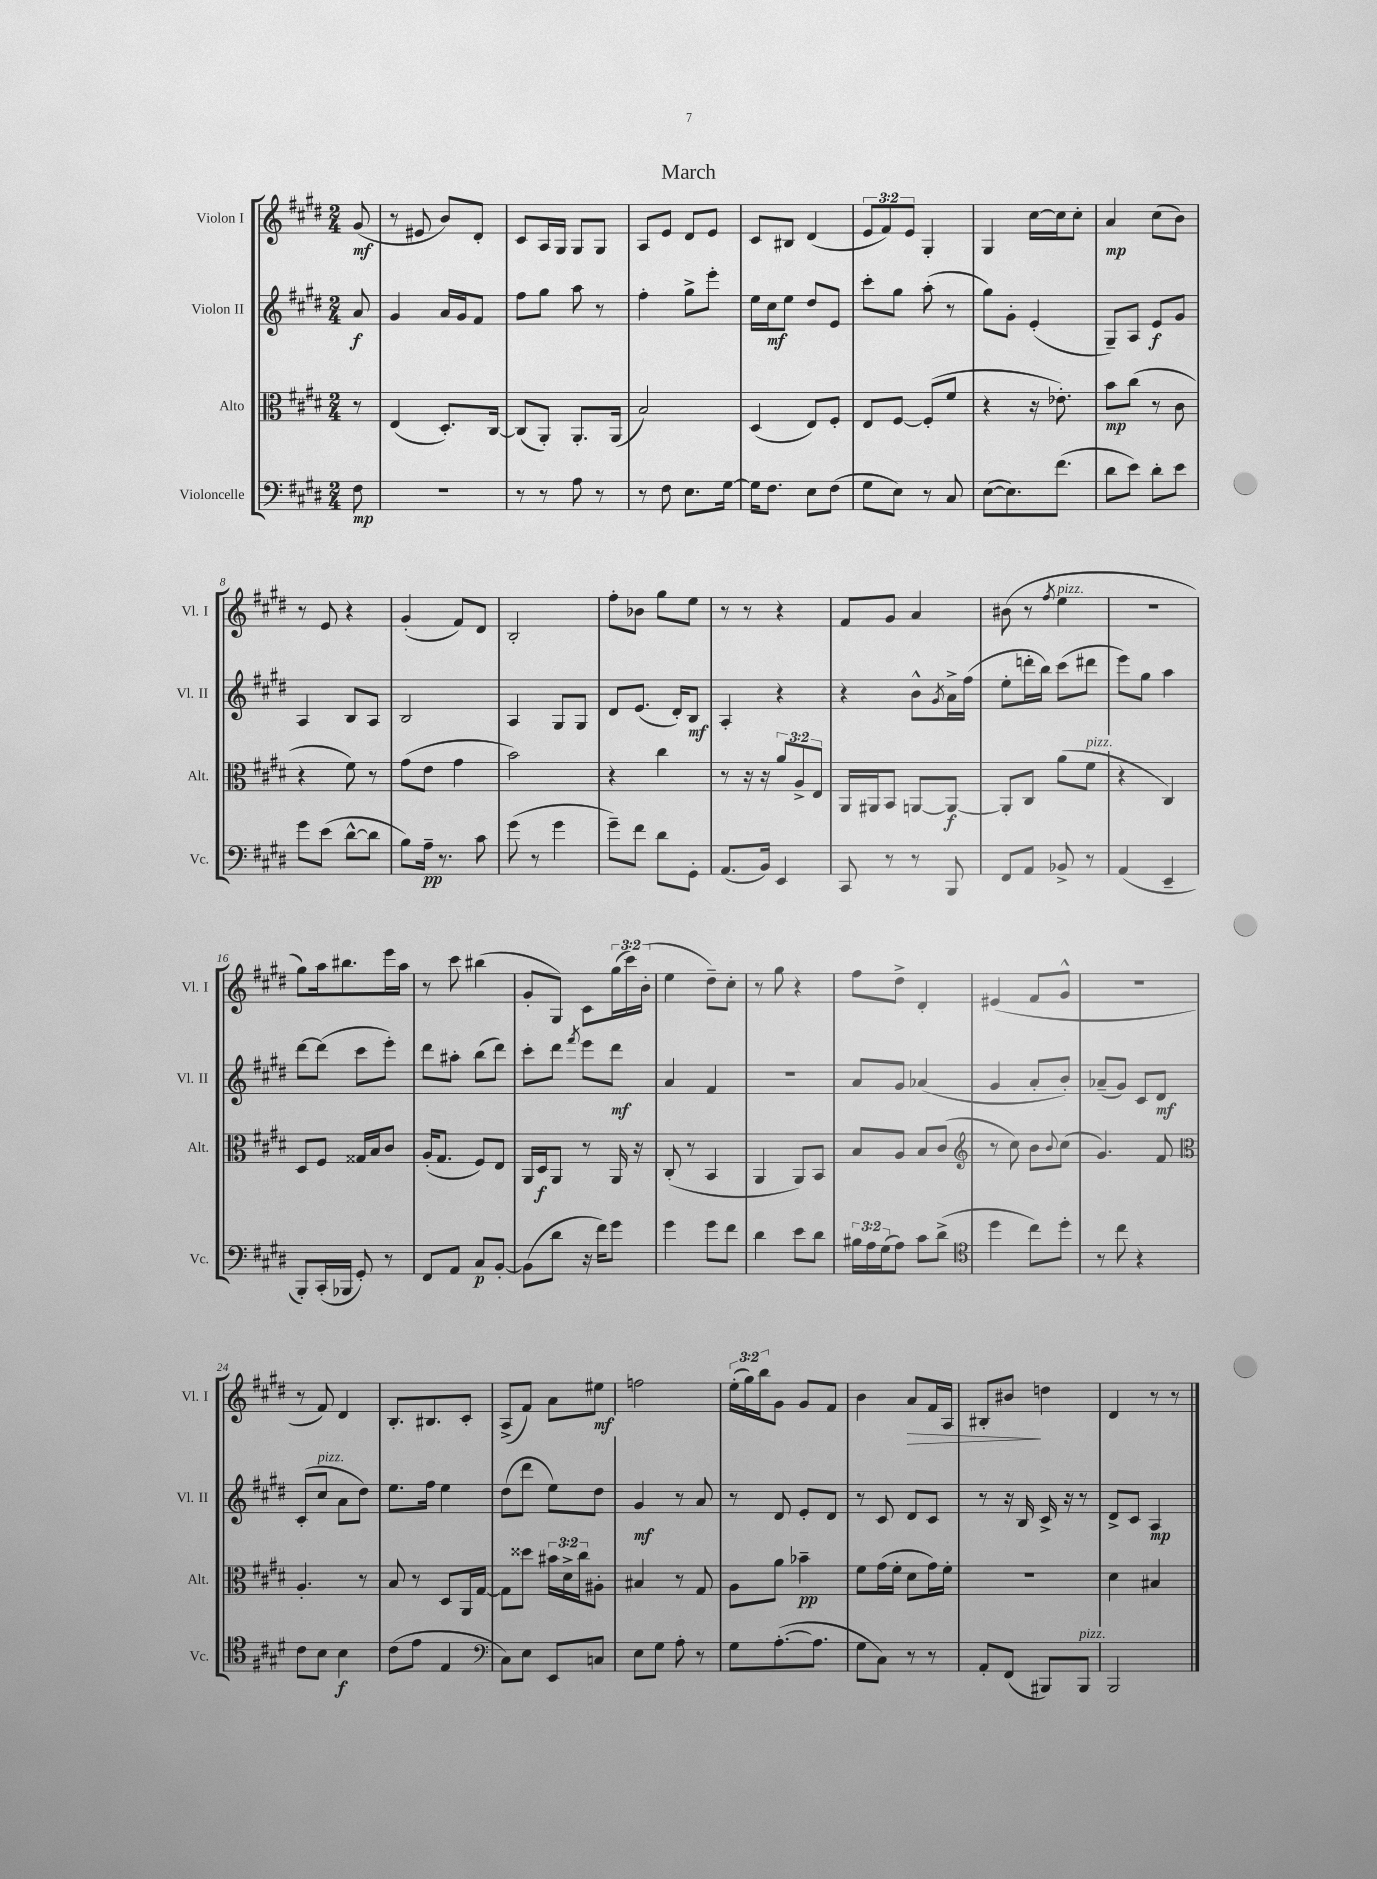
\header { title = "March" }
<<
\new StaffGroup <<
\new Staff = "s0" \with { instrumentName = "Violon I" shortInstrumentName = "Vl. I" } {
    \clef treble \key e \major \numericTimeSignature \time 2/4 \override Staff.TupletNumber.text = #tuplet-number::calc-fraction-text \partial 8
    gis'8\mf( |
    r8 eis'8 b'8) dis'8-. |
    cis'8 a16 gis16 gis8 gis8 |
    a8 e'8 dis'8 e'8 |
    cis'8 bis8 dis'4( |
    \tuplet 3/2 { e'8 fis'8) e'8 } gis4-. |
    gis4 cis''16~ cis''16 cis''8-. |
    a'4\mp cis''8( b'8) |
    r8 e'8 r4 |
    gis'4-.( fis'8) dis'8 |
    b2-. |
    fis''8-. bes'8 gis''8 e''8 |
    r8 r8 r4 |
    fis'8 gis'8 a'4 |
    bis'8( r8 \acciaccatura { fis''8 } e''4^\markup { \italic "pizz." } |
    R2 |
    gis''8) a''16 bis''8. e'''16 a''16 |
    r8 cis'''8 bis''4( |
    gis'8-. gis8) cis'8 \tuplet 3/2 { gis''16( cis'''16) b'16-.( } |
    e''4 dis''8--) cis''8-. |
    r8 gis''8 r4 |
    fis''8 dis''8-> dis'4-. |
    eis'4( fis'8 gis'8-^ |
    r2 |
    r8 fis'8) dis'4 |
    b8.-. bis8. cis'8-. |
    a8->( fis'8) a'8 eis''8\mf |
    f''2 |
    \tuplet 3/2 { e''16-.( gis''16) b''16 } gis'8 gis'8 fis'8 |
    b'4 a'8\> fis'16 a16 |
    bis8-. bis'8\! d''4 |
    dis'4 r8 r8 \bar "|." |
}
\new Staff = "s1" \with { instrumentName = "Violon II" shortInstrumentName = "Vl. II" } {
    \clef treble \key e \major \numericTimeSignature \time 2/4 \partial 8
    a'8\f |
    gis'4 a'16 gis'16 fis'8 |
    fis''8 gis''8 a''8 r8 |
    fis''4-. gis''8-> e'''8-. |
    e''16 cis''16\mf e''8 dis''8 e'8 |
    cis'''8-. gis''8 a''8-.( r8 |
    gis''8) gis'8-. e'4-.( |
    gis8--) a8 e'8\f gis'8 |
    a4 b8 a8 |
    b2 |
    a4 gis8 gis8 |
    dis'8 e'8.( dis'16-.) b8\mf |
    a4-. r4 |
    r4 b'8-^ \acciaccatura { gis'8 } a'16-> fis''16( |
    e''8-. d'''16-. b''16) cis'''8( dis'''8 |
    e'''8) gis''8 a''4 |
    dis'''8~ dis'''8( cis'''8 e'''8-.) |
    dis'''8 ais''8-. b''8( dis'''8) |
    cis'''8-. dis'''8 \acciaccatura { fis'''8 } e'''8 dis'''8\mf |
    a'4 fis'4 |
    R2 |
    a'8 gis'8 aes'4( |
    gis'4 a'8-. b'8-.) |
    aes'8--( gis'8) cis'8 dis'8\mf |
    cis'8-.( cis''8^\markup { \italic "pizz." } a'8 dis''8) |
    e''8. fis''16 e''4 |
    dis''8( dis'''8 e''8) dis''8 |
    gis'4\mf r8 a'8 |
    r8 dis'8 e'8-. dis'8 |
    r8 cis'8 dis'8 cis'8 |
    r8 r16 b16 cis'16-> r16 r8 |
    dis'8-> cis'8 a4\mp \bar "|." |
}
\new Staff = "s2" \with { instrumentName = "Alto" shortInstrumentName = "Alt." } {
    \clef alto \key e \major \numericTimeSignature \time 2/4 \override Staff.TupletNumber.text = #tuplet-number::calc-fraction-text \partial 8
    r8 |
    e4( dis8.-.) cis16~ |
    cis8( a,8-.) a,8.-. a,16( |
    b2) |
    dis4( e8) fis8-. |
    e8 fis8~ fis8-.( fis'8 |
    r4 r16 ees'8.-.) |
    b'8\mp cis''8( r8 cis'8 |
    r4 fis'8) r8 |
    gis'8( e'8 gis'4 |
    b'2) |
    r4 cis''4 |
    r8 r16 r16 \tuplet 3/2 { a'8 a8-> e8 } |
    a,16 ais,16 b,8 a,8~ a,8~\f |
    a,8-. cis8 a'8( fis'8^\markup { \italic "pizz." } |
    r4 cis4) |
    dis8 fis8 gisis16 b16 cis'8 |
    a16-.( gis8. fis8) e8 |
    a,16 dis16\f a,8 r8 a,16 r16 |
    cis8-.( r8 b,4 |
    a,4 a,8) b,8 |
    b8 a8 b8 cis'8( |
    \clef treble r8 cis''8) b'8 \appoggiatura { b'8 } cis''8( |
    gis'4.) fis'8 |
    \clef alto a4.-. r8 |
    b8 r8 dis8 a,16 gis16~ |
    gis8 disis''8 \tuplet 3/2 { bis'16 dis'16-> cis''16 } ais8-. |
    bis4 r8 gis8 |
    a8 a'8 bes'4--\pp |
    fis'8 gis'16( fis'16-. dis'8 gis'16) fis'16-. |
    R2 |
    dis'4 bis4 \bar "|." |
}
\new Staff = "s3" \with { instrumentName = "Violoncelle" shortInstrumentName = "Vc." } {
    \clef bass \key e \major \numericTimeSignature \time 2/4 \override Staff.TupletNumber.text = #tuplet-number::calc-fraction-text \partial 8
    fis8\mp |
    R2 |
    r8 r8 a8 r8 |
    r8 fis8 e8. gis16~ |
    gis16 fis8. e8 fis8( |
    gis8 e8) r8 cis8 |
    e8~( e8.) fis'8.( |
    dis'8 e'8) dis'8-. e'8 |
    gis'8 e'8( dis'8~-^ dis'8 |
    b8) a16--\pp r8. cis'8 |
    gis'8( r8 gis'4 |
    gis'8--) fis'8 dis'8 gis,8-. |
    a,8.( b,16) e,4 |
    cis,8 r8 r8 b,,8 |
    fis,8 a,8 bes,8-> r8 |
    a,4( e,4-- |
    b,,8-.) cis,16-.( bes,,16 gis,8-.) r8 |
    fis,8 a,8 cis8\p b,8~-. |
    b,8( dis'8 r16 fis'16) gis'8 |
    gis'4 gis'8 fis'8 |
    dis'4 e'8 dis'8 |
    \tuplet 3/2 { bis16 a16 gis16( } a8) cis'8 dis'8->( |
    \clef tenor dis''4 cis''8) dis''8-. |
    r8 cis''8 r4 |
    cis'8 b8 b4\f |
    cis'8( e'8 e4 |
    \clef bass cis8) e8 e,8 c8 |
    e8 gis8 a8-. r8 |
    gis8 a8.~-.( a8. |
    gis8 cis8) r8 r8 |
    a,8-. fis,8( bis,,8) bis,,8^\markup { \italic "pizz." } |
    b,,2 \bar "|." |
}
>>
>>
